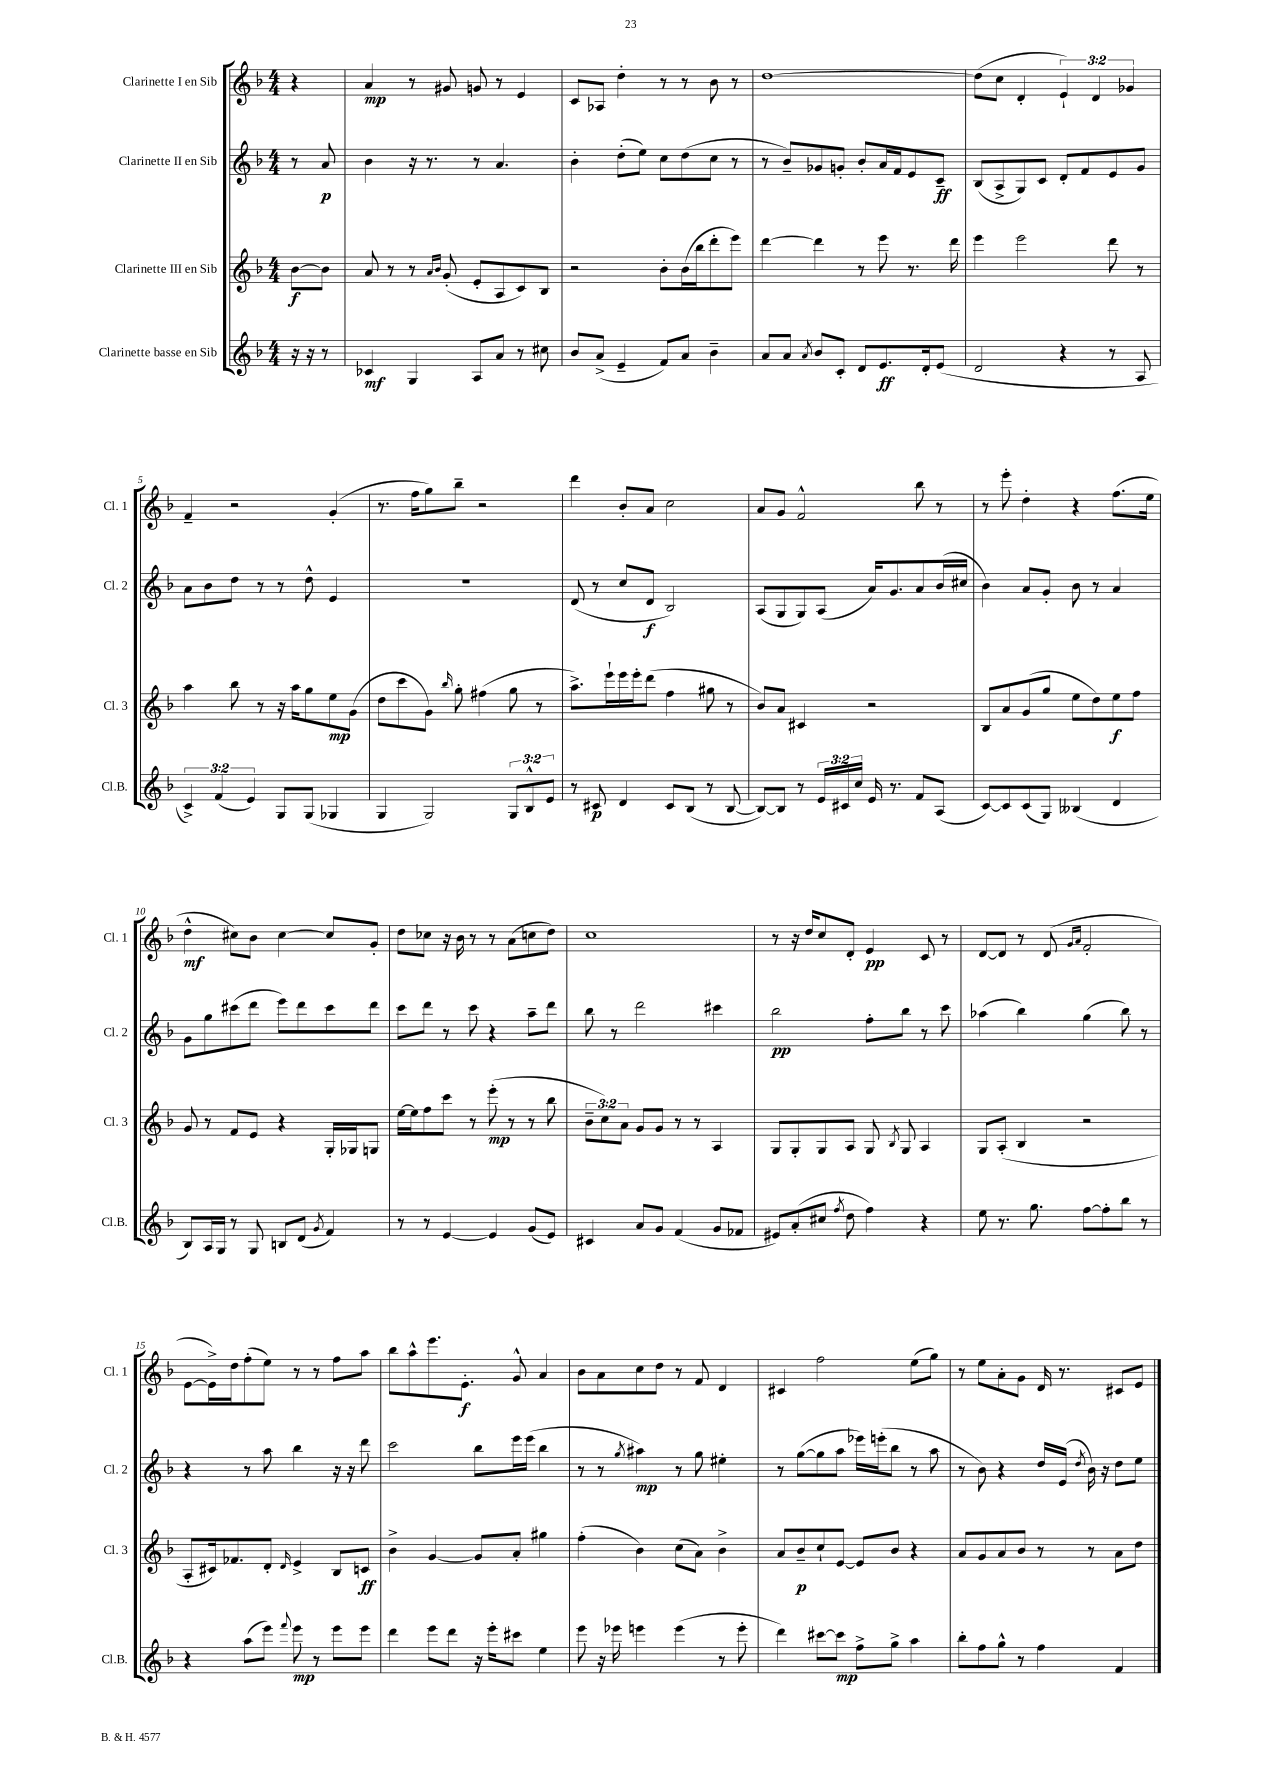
<<
\new StaffGroup <<
\new Staff = "s0" \with { instrumentName = "Clarinette I en Sib" shortInstrumentName = "Cl. 1" } {
    \clef treble \key f \major \numericTimeSignature \time 4/4 \override Staff.TupletNumber.text = #tuplet-number::calc-fraction-text \partial 4
    \autoBeamOff r4 |
    a'4\mp r8 gis'8 g'8 r8 e'4 |
    c'8[ aes8] d''4-. r8 r8 bes'8 r8 |
    d''1~ |
    d''8[( c''8] d'4-. \tuplet 3/2 { e'4-!) d'4 ges'4 } |
    f'4-- r2 g'4-.( |
    r8. f''16[ g''8) bes''8]-- r2 |
    d'''4 bes'8[-. a'8] c''2 |
    a'8[ g'8] f'2-^ bes''8 r8 |
    r8 e'''8-. d''4-. r4 f''8.[( e''16] |
    d''4-^\mf cis''8[) bes'8] cis''4~ cis''8[ g'8]-. |
    d''8[ ces''8] r16 bes'16 r8 r8 a'8[( c''8 d''8]) |
    c''1 |
    r8 r16 d''16[ c''8 d'8]-. e'4\pp c'8 r8 |
    d'8[~ d'8] r8 d'8( \grace { g'16[ a'16] } f'2-. |
    e'8[~ e'16->) d''16 f''8-.( e''8]) r8 r8 f''8[ a''8] |
    bes''8[ a''8-^ e'''8. e'8.]-.\f g'8-^ a'4 |
    bes'8[ a'8 c''8 d''8] r8 f'8 d'4 |
    cis'4 f''2 e''8[( g''8]) |
    r8 e''8[ a'8-. g'8] d'16 r8. cis'8[ e'8] \bar "|." |
}
\new Staff = "s1" \with { instrumentName = "Clarinette II en Sib" shortInstrumentName = "Cl. 2" } {
    \clef treble \key f \major \numericTimeSignature \time 4/4 \partial 4
    \autoBeamOff r8 a'8\p |
    bes'4 r16 r8. r8 a'4. |
    bes'4-. d''8[-.( e''8]) c''8[ d''8( c''8] r8 |
    r8 bes'8[--) ges'8 g'8]-. bes'8[-. a'16 f'16 e'8 c'8]--\ff |
    bes8[( a8-> g8) c'8] d'8[-. f'8 e'8 g'8] |
    a'8[ bes'8 d''8] r8 r8 d''8-^ e'4 |
    R1 |
    d'8( r8 c''8[ d'8]\f bes2) |
    a8[( g8 g8) a8]( a'16[) g'8. a'8 bes'16( cis''16] |
    bes'4) a'8[ g'8]-. bes'8 r8 a'4 |
    g'8[ g''8 cis'''8( d'''8] e'''8[) d'''8 cis'''8 d'''8] |
    c'''8[ d'''8] r8 c'''8 r4 a''8[-- d'''8] |
    bes''8 r8 d'''2 cis'''4 |
    bes''2\pp f''8[-. bes''8] r8 c'''8 |
    aes''4( bes''4) g''4( bes''8) r8 |
    r4 r8 a''8 bes''4 r16 r16 d'''8 |
    c'''2 bes''8[ e'''16 e'''16]( bes''4 |
    r8 r8 \acciaccatura { g''8 } ais''4\mp) r8 g''8 eis''4-. |
    r8 g''8[~( g''8 a''8] ees'''16[) e'''16-.( bes''8] r8 a''8 |
    r8 bes'8) r4 d''16[ e'16]( \acciaccatura { d''8 } bes'16) r16 d''8[ e''8] \bar "|." |
}
\new Staff = "s2" \with { instrumentName = "Clarinette III en Sib" shortInstrumentName = "Cl. 3" } {
    \clef treble \key f \major \numericTimeSignature \time 4/4 \override Staff.TupletNumber.text = #tuplet-number::calc-fraction-text \partial 4
    \autoBeamOff bes'8[~\f bes'8] |
    a'8 r8 r8 \grace { a'16[ bes'16] } g'8-.( e'8[-. a8 c'8) bes8] |
    r2 bes'8[-. bes'16( bes''16 d'''8-. e'''8]) |
    d'''4~ d'''4 r8 e'''8 r8. d'''16 |
    e'''4 e'''2 d'''8 r8 |
    a''4 bes''8 r8 r16 a''16[ g''8 e''8\mp g'8]( |
    d''8[ c'''8 g'8]) \grace { bes''16 } g''8-. fis''4( g''8 r8 |
    a''8.[->) e'''16-! e'''16 e'''16-. d'''8]( f''4 gis''8 r8 |
    bes'8[) a'8] cis'4 r2 |
    bes8[ a'8 g'8( g''8] e''8[ d''8) e''8\f f''8] |
    g'8 r8 f'8[ e'8] r4 g16[-. ges16 g8] |
    e''16[~ e''16 f''8 c'''8] r8 e'''8-.\mp( r8 r8 bes''8 |
    \tuplet 3/2 { bes'8[-- c''8) a'8] } g'8[ g'8] r8 r8 a4 |
    g8[ g8-. g8 a8] g8 \acciaccatura { bes8 } g8 a4 |
    g8[ a8]-.( bes4 r2 |
    a8[-. cis'16) fes'8. d'8]-. \grace { d'16 } e'4-> bes8[ c'8]\ff |
    bes'4-> g'4~ g'8[ a'8]-. gis''4 |
    f''4-.( bes'4) c''8[( a'8]) bes'4-> |
    a'8[ bes'8--\p c''8-! e'8]~ e'8[ bes'8] r4 |
    a'8[ g'8 a'8 bes'8] r8 r8 a'8[ d''8] \bar "|." |
}
\new Staff = "s3" \with { instrumentName = "Clarinette basse en Sib" shortInstrumentName = "Cl.B." } {
    \clef treble \key f \major \numericTimeSignature \time 4/4 \override Staff.TupletNumber.text = #tuplet-number::calc-fraction-text \partial 4
    \autoBeamOff r16 r16 r8 |
    ces'4\mf g4 a8[ a'8] r8 cis''8 |
    bes'8[ a'8]->( e'4-- f'8[) a'8] bes'4-- |
    a'8[ a'8] \acciaccatura { a'8 } bes'8[ c'8]-. d'8[ e'8.\ff d'16-. e'8]( |
    d'2 r4 r8 a8 |
    \tuplet 3/2 { c'4->) f'4( e'4) } g8[ g8]( ges4 |
    g4 g2) \tuplet 3/2 { g8[ bes8-^ e'8] } |
    r8 cis'8\p d'4 cis'8[ bes8]( r8 bes8~ |
    bes8[~) bes8] r8 \tuplet 3/2 { e'16[ cis'16 c''16] } e'16 r8. f'8[ a8]( |
    c'8[~) c'8 c'8( g8]) beses4( d'4 |
    bes8[) a16 g16] r8 g8 b8[ d'8]( \acciaccatura { g'8 } f'4) |
    r8 r8 e'4~ e'4 g'8[( e'8]) |
    cis'4 a'8[ g'8] f'4( g'8[ fes'8] |
    eis'8[) a'8-.( cis''8] \acciaccatura { f''8 } d''8 f''4) r4 |
    e''8 r8. g''8. f''8[~ f''8-. bes''8] r8 |
    r4 a''8[( e'''8]) \appoggiatura { f'''8 } e'''8\mp r8 e'''8[ e'''8] |
    d'''4 e'''8[ d'''8] r16 e'''16[-. cis'''8] e''4 |
    e'''8 r16 ees'''16 e'''4 e'''4( r8 e'''8-. |
    d'''4) cis'''8[~ cis'''8]\mp f''8[-> g''8]-> a''4 |
    bes''8[-. f''8 g''8]-^ r8 f''4 f'4 \bar "|." |
}
>>
>>
